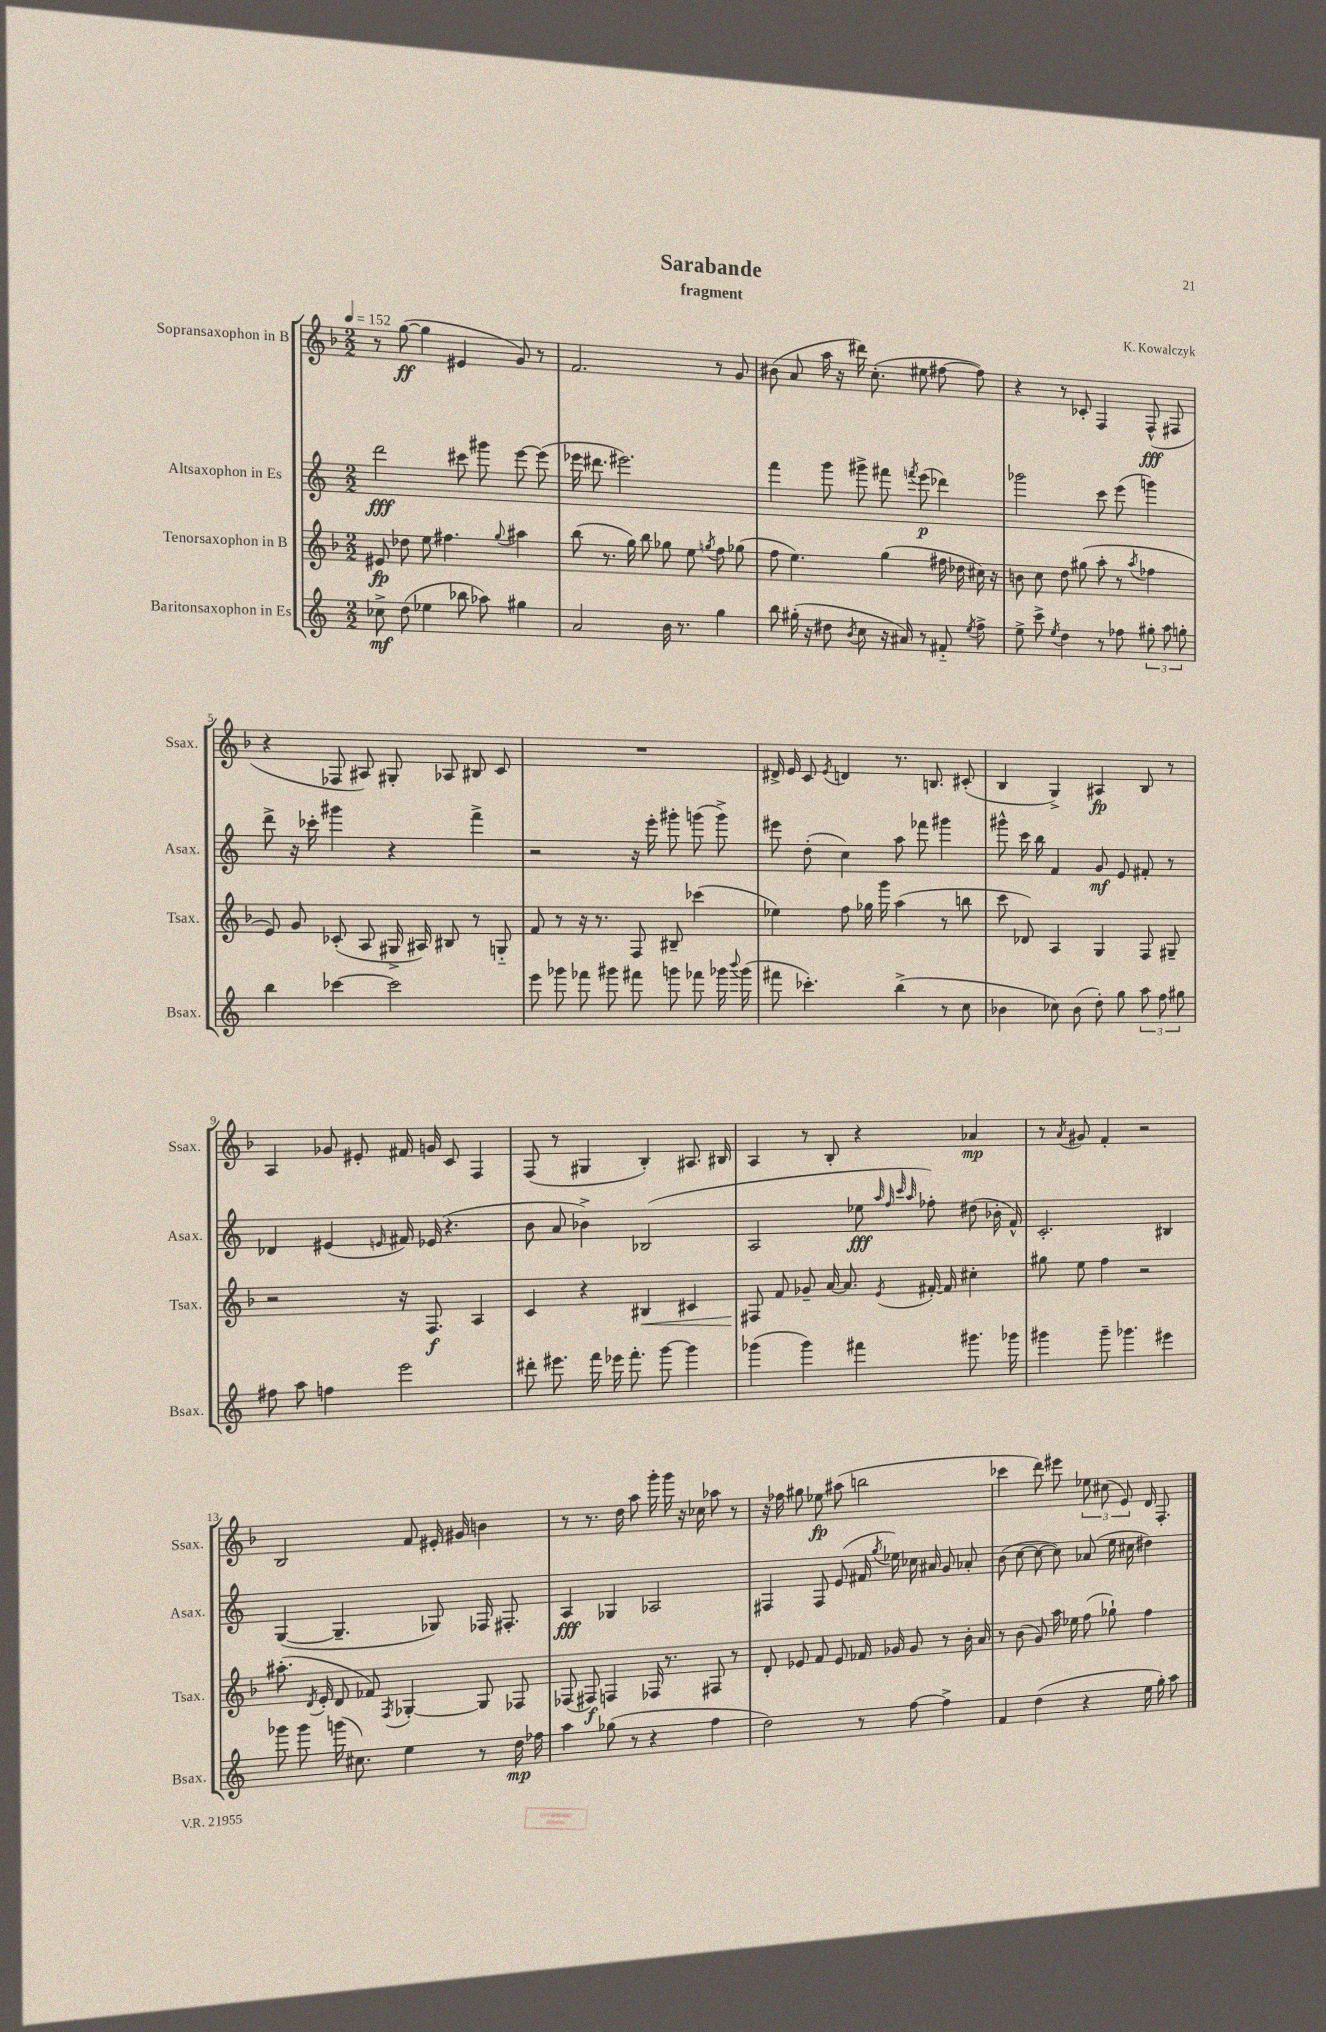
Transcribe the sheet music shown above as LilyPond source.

\header { title = "Sarabande" composer = "K. Kowalczyk" subtitle = "fragment" }
<<
\new StaffGroup <<
\new Staff = "s0" \with { instrumentName = "Sopransaxophon in B" shortInstrumentName = "Ssax." } {
    \clef treble \key f \major \numericTimeSignature \time 2/2 \tempo 4 = 152
    \autoBeamOff r8 g''8~\ff( g''4 eis'4 g'8) r8 |
    f'2. r8 g'8 |
    bis'8( a'8 a''16 r16 dis'''16) c''8.-.( eis''8 fis''8~ fis''8) |
    r4 r8 ces'8-. f4 f8-^\fff( fis8 |
    r4 fes8 ais8) gis8-. aes8 bis8 c'8 |
    R1 |
    dis'16-> e'16 c'8 \acciaccatura { e'8 } d'4 r8. b8. cis'8-.( |
    bes4 g4->) ais4\fp bes8 r8 |
    a4 ges'8 eis'8-. fis'16 g'16 c'8 f4 |
    f8( r8 gis4 bes4-.) ais8. bis16 |
    a4 r8 bes8-. r4 aes'4\mp |
    r8 \acciaccatura { a'8 } gis'8 f'4-. r2 |
    bes2 f'8 eis'16-. gis'16 b'4 |
    r8 r8. d''16 a''8 g'''16-. g'''16 r16 ces''16 aes''8 r8 |
    r16 fes''16 gis''8 ees''8\fp ais''8( b''2 |
    ces'''4 d'''8) eis'''8 \tuplet 3/2 { ees''8 cis''8( e'8) } d'16 f8.-. \bar "|." |
}
\new Staff = "s1" \with { instrumentName = "Altsaxophon in Es" shortInstrumentName = "Asax." } {
    \clef treble \key c \major \numericTimeSignature \time 2/2
    \autoBeamOff d'''2\fff cis'''8 gis'''8 e'''8~ e'''8( |
    ees'''16 dis'''8. eis'''2.) |
    f'''4 g'''8 gis'''8-> fis'''8 \acciaccatura { f'''8 } e'''8\p( des'''4) |
    ges'''2 c'''8 e'''8( g'''4) |
    d'''8-> r16 ces'''16-. gis'''4 r4 f'''4-> |
    r2 r16 e'''16-. gis'''8-. g'''8( g'''8->) |
    eis'''8 d''8-.( c''4) a''8 fes'''8 gis'''4 |
    gis'''8-^ c'''16 b''16 f'4 g'8\mf e'8 fis'8-. r8 |
    des'4 eis'4( \grace { e'16 } fis'16) ees'16( r4. |
    b'8 a'8 bes'4->) bes2( |
    a2 ees''8\fff \grace { a''32 f''32 c'''32 a''32 } fes''8-.) dis''8( bes'16-. f'16-^) |
    c'2.-. bis4 |
    g4~( g4.-- ges8) fes16 fis8.-. |
    a4\fff ges4 aes2 |
    fis4 fis8 e'8( fis'16 \acciaccatura { g''8 } ees''16) ces''16 ais'16 g'8 aes'8-. |
    b'8( c''8~ c''8~ c''8) aes'8( e''16 cis''16 dis''4) \bar "|." |
}
\new Staff = "s2" \with { instrumentName = "Tenorsaxophon in B" shortInstrumentName = "Tsax." } {
    \clef treble \key f \major \numericTimeSignature \time 2/2
    \autoBeamOff eis'8\fp des''8 e''8 fis''4. \appoggiatura { g''8 } ais''4 |
    bes''8( r8. g''16) bes''8 ges''8 e''8 \acciaccatura { g''8 } f''8 ges''8( |
    f''8 e''4.) g''4( fis''16 des''16 cis''16) r16 |
    b'8 c''8 d''8 gis''8( a''8-. r8 \acciaccatura { a''8 } fes''4 |
    e'8) g'8 ces'8-.( a8 gis16-> ais16) bis8 r8 g8-_ |
    f'8 r8 r16 r8. f8 bis8-- ces'''4( |
    ees''4) f''8 ges''16 g'''16 a''4( r8 b''8 |
    c'''8 des'8) a4 g4 f8 gis8-- |
    r2 r16 f8.\f a4 |
    c'4 r4 bis4\< cis'4 |
    fis8\! f'8 ges'8-- a'16~ a'8. \acciaccatura { e'8 } fis'16~-. fis'16 cis''4-. |
    gis''8 e''8 f''4 r2 |
    ais''8.-.( \acciaccatura { d'8 } e'16-. d'8 fes'8) \acciaccatura { f8 } ges4~-. ges8 fes8 |
    fes8( fis8\f) f4 fes16 r8. fis8 r8 |
    d'8-. ees'8 f'8 ees'8 fes'16 ges'16 ges'8 r8 bes'16-. a'16 |
    r8 bes'8( g'8) a''16 ees''16 f''8( ges''8-!) f''4 \bar "|." |
}
\new Staff = "s3" \with { instrumentName = "Baritonsaxophon in Es" shortInstrumentName = "Bsax." } {
    \clef treble \key c \major \numericTimeSignature \time 2/2
    \autoBeamOff ces''8->\mf d''8( ees''4 bes''8 aes''8) gis''4 |
    a'2 b'16 r8. g''4 |
    b''8 gis''16-.( r16 dis''8 \acciaccatura { b'8 } c''8 r16 ais'16) r8 fis'8-_ \acciaccatura { e''8 } f''8-> |
    e''8-> c'''8-> \acciaccatura { e''8 } d''4 r8 fes''8 \tuplet 3/2 { gis''8-. a''8 g''8-. } |
    b''4 ces'''4~ ces'''2 |
    e'''8 ges'''8 fes'''8 gis'''8 fis'''8 g'''8 fes'''8 ges'''16 \appoggiatura { b'''8 } ges'''16( |
    fis'''8 ces'''4.-.) b''4->( r8 c''8 |
    bes'4 ces''8) bes'8( d''8-.) g''8 \tuplet 3/2 { a''8 f''8 gis''8 } |
    fis''8 a''8 f''4 e'''2 |
    dis'''8-. eis'''8. f'''16 ees'''16 f'''8.-. g'''8~ g'''4 |
    ges'''4( ges'''4) fis'''4 gis'''8. ges'''16 |
    gis'''4 gis'''8-- ges'''4. eis'''4 |
    ges'''8 ges'''8 g'''16( cis''8.) e''4 r8 d''16\mp fes''16 |
    a''4 ges''8( r8 r4 f''4 |
    d''2) r8 f''8~ f''4-> |
    f'4 d''4( r4 e''16 g''16-.) a''8 \bar "|." |
}
>>
>>
